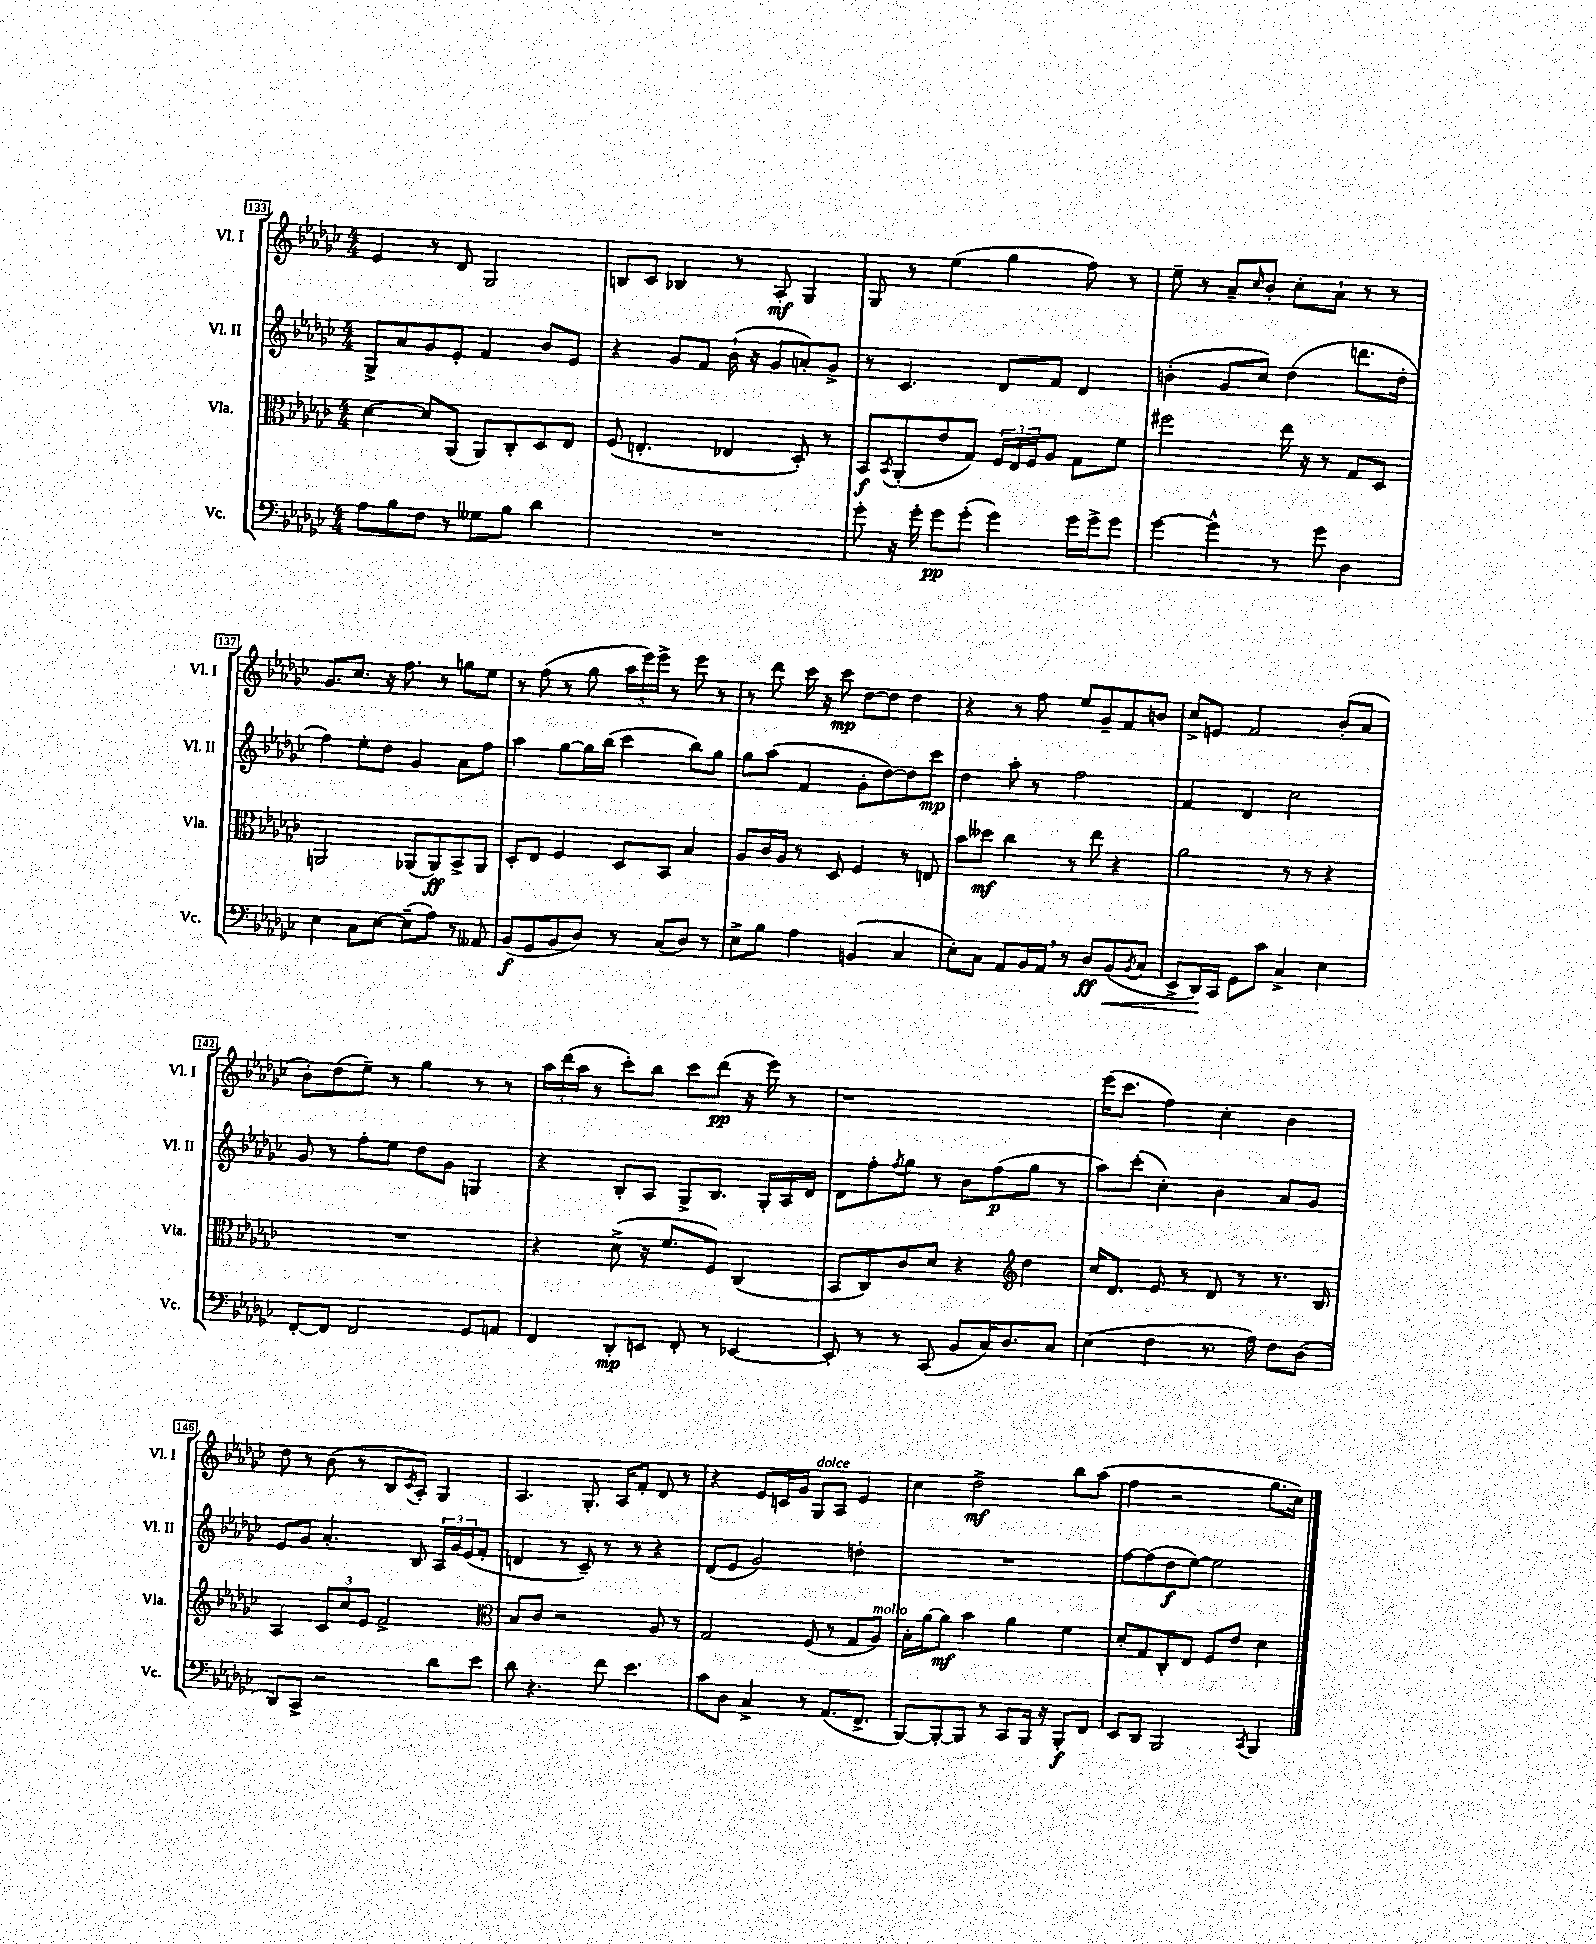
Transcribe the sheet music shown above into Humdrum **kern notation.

**kern	**dynam	**kern	**dynam	**kern	**dynam	**kern	**dynam
*part4	*part4	*part3	*part3	*part2	*part2	*part1	*part1
*staff4	*staff4	*staff3	*staff3	*staff2	*staff2	*staff1	*staff1
*I"Vc.	*	*I"Vla.	*	*I"Vl. II	*	*I"Vl. I	*
*I'Vc.	*	*I'Vla.	*	*I'Vl. II	*	*I'Vl. I	*
*clefF4	*	*clefC3	*	*clefG2	*	*clefG2	*
*k[b-e-a-d-g-c-]	*	*k[b-e-a-d-g-c-]	*	*k[b-e-a-d-g-c-]	*	*k[b-e-a-d-g-c-]	*
*M4/4	*	*M4/4	*	*M4/4	*	*M4/4	*
=133	=133	=133	=133	=133	=133	=133	=133
8A-\L	.	[4d-\	.	8G-^/L	.	4e-/	.
8B-\	.	.	.	8a-/	.	.	.
8F\J	.	8d-/L]	.	8g-/	.	8r	.
8r	.	(8AA-/J	.	8e-'/J	.	8d-/	.
8G--X\L	.	8AA-/L)	.	4f/	.	2G-/	.
8B-\J	.	8C-'/	.	.	.	.	.
4d-\	.	8D-/	.	8b-/L	.	.	.
.	.	8E-/J	.	8e-/J	.	.	.
=134	=134	=134	=134	=134	=134	=134	=134
1r	.	(8F/	.	4r	.	8Bn/L	.
.	.	4.En'/	.	.	.	8c-/J	.
.	.	.	.	8g-/L	.	4B-X/	.
.	.	.	.	8f/J	.	.	.
.	.	4E-X/	.	(16b-`\	.	8r	.
.	.	.	.	16r	.	.	.
.	.	.	.	8g-/L	.	8A-'/	mf
.	.	8D-'/)	.	8an'/)	.	4G-/	.
.	.	8r	.	8g-^/J	.	.	.
=135	=135	=135	=135	=135	=135	=135	=135
8g-'\	.	8BB-/L	f	8r	.	8G-/	.
.	.	8qBB-/	.	.	.	.	.
16r	.	(8AA-'/	.	4.c-/	.	8r	.
16g-'\	.	.	.	.	.	.	.
8g-\L	pp	8e-/	.	.	.	(4ee-\	.
(8g-'\J	.	8G-/J)	.	.	.	.	.
4g-\)	.	24F/LL	.	8d-/L	.	4gg-\	.
.	.	24E-/	.	.	.	.	.
.	.	24F/J	.	.	.	.	.
.	.	8A-/J	.	8f/J	.	.	.
16g-\LL	.	8G-\L	.	4d-/	.	8ff\)	.
16g-^\J	.	.	.	.	.	.	.
8g-\J	.	8f\J	.	.	.	8r	.
=136	=136	=136	=136	=136	=136	=136	=136
[4g-\	.	2ff#X\	.	(4bn'\	.	8ee-~\	.
.	.	.	.	.	.	8r	.
4g-^^\]	.	.	.	8g-/L	.	8a-~/L	.
.	.	.	.	.	.	16qqcc-/	.
.	.	.	.	8cc-/J)	.	8b-'/J	.
8r	.	16ee-\	.	(4dd-\	.	8cc-'\L	.
.	.	16r	.	.	.	.	.
8g-\	.	8r	.	.	.	8a-`\J	.
4D-\	.	8G-/L	.	8.dddn\L	.	8r	.
.	.	8D-/J	.	.	.	8r	.
.	.	.	.	16dd-'\Jk	.	.	.
!!LO:LB:g=z
=137	=137	=137	=137	=137	=137	=137	=137
4E-\	.	2AAn/	.	4ff\)	.	8.g-/L	.
.	.	.	.	.	.	8.cc-/J	.
8C-\L	.	.	.	8ee-'\L	.	.	.
[8E-\J	.	.	.	8dd-\J	.	16r	.
.	.	.	.	.	.	8.ff\	.
(8E-~\L]	.	(8AA-X/L	.	4g-/	.	.	.
8A-\J)	.	8AA-/)	ff	.	.	8r	.
8r	.	8BB-^/	.	8a-\L	.	8ggn\L	.
8AA--X/	.	8AA-/J	.	8ff\J	.	8ee-\J	.
=138	=138	=138	=138	=138	=138	=138	=138
(8BB-/L	f	8D-'/L	.	4aa-\	.	8r	.
8GG-/	.	8E-/J	.	.	.	(8ff\	.
8BB-/	.	4F/	.	[8gg-\L	.	8r	.
8D-/J)	.	.	.	16gg-\L]	.	8gg-\	.
.	.	.	.	(16bb-\JJ	.	.	.
8r	.	8D-/L	.	4ccc-\	.	24aa-\LL	.
.	.	.	.	.	.	24eee-\)	.
.	.	.	.	.	.	24eee-^\JJ	.
(8C-/L	.	8BB-/J	.	.	.	8r	.
8D-/J)	.	4B-/	.	8bb-\L)	.	8eee-\	.
8r	.	.	.	8gg-\J	.	8r	.
=139	=139	=139	=139	=139	=139	=139	=139
8E-^\L	.	8A-/L	.	8gg-\L	.	8r	.
8B-\J	.	16c-/L	.	(8aa-\J	.	8ddd-\	.
.	.	16A-/JJ	.	.	.	.	.
4A-\	.	8r	.	4f/	.	16ccc-\	.
.	.	.	.	.	.	16r	.
.	.	8D-/	.	.	.	8ccc-\	mp
(4BBn/	.	4F/	.	8g-'\L	.	[8dd-\L	.
.	.	.	.	[8dd-\)	.	8dd-\J]	.
4C-/	.	8r	.	8dd-\]	.	4dd-\	.
.	.	8En/	.	8ccc-\J	mp	.	.
=140	=140	=140	=140	=140	=140	=140	=140
8E-'\L)	.	8b-\L	.	4dd-\	.	4r	.
8C-\J	.	8dd--X\J	mf	.	.	.	.
8AA-/L	.	4cc-\	.	8aa-'\	.	8r	.
16BB-/L	.	.	.	8r	.	8ff\	.
16AA-,/JJ	.	.	.	.	.	.	.
8r	.	8r	.	2ff\	.	8ee-/L	.
8D-/L	ff	8ee-\	.	.	.	8g-~/	.
!	!LO:HP:b	!	!	!	!	!	!
(8BB-/	<	4r	.	.	.	8f/	.
8qBB-/	.	.	.	.	.	.	.
8C-/J	.	.	.	.	.	8bn/J	.
=141	=141	=141	=141	=141	=141	=141	=141
8EE-^/L	.	2a-\	.	4f/	.	8cc-^/L	.
16DD-/L)	.	.	.	.	.	8en/J	.
16CC-/JJ	[	.	.	.	.	.	.
8GG-\L	.	.	.	4d-/	.	2f/	.
8c-\J	.	.	.	.	.	.	.
4C-^/	.	8r	.	2cc-\	.	.	.
.	.	8r	.	.	.	.	.
4E-\	.	4r	.	.	.	(8b-'/L	.
.	.	.	.	.	.	8a-/J	.
!!LO:LB:g=z
=142	=142	=142	=142	=142	=142	=142	=142
[8FF'/L	.	1r	.	8g-/	.	8b-'\L)	.
8FF/J]	.	.	.	8r	.	(8dd-\	.
2FF/	.	.	.	8ff'\L	.	8ee-~\J)	.
.	.	.	.	8ee-\J	.	8r	.
.	.	.	.	8dd-\L	.	4gg-\	.
.	.	.	.	8g-\J	.	.	.
8GG-/L	.	.	.	4Gn/	.	8r	.
8AAn/J	.	.	.	.	.	8r	.
=143	=143	=143	=143	=143	=143	=143	=143
4FF/	.	4r	.	4r	.	24aa-\LL	.
.	.	.	.	.	.	(24ddd-\	.
.	.	.	.	.	.	24aa-\JJ	.
.	.	.	.	.	.	8r	.
8DD-'/L	mp	(8d-^\	.	8B-'/L	.	8ccc-'\L)	.
8EEn/J	.	16r	.	8A-/J	.	8bb-\J	.
.	.	8.f/L	.	.	.	.	.
8FF'/	.	.	.	8G-^/L	.	8ccc-\L	.
8r	.	8F/J)	.	8.B-/J	.	(8ddd-\J	pp
[4EE-X/	.	(4C-/	.	.	.	16r	.
.	.	.	.	16G-'/LL	.	16eee-\)	.
.	.	.	.	16A-/	.	8r	.
.	.	.	.	16d-/JJ	.	.	.
=144	=144	=144	=144	=144	=144	=144	=144
8EE-'/]	.	8BB-/L	.	8d-\L	.	1r	.
8r	.	8C-/)	.	8ff'\	.	.	.
.	.	.	.	8qff/	.	.	.
8r	.	8c-/	.	8gg-\J	.	.	.
(8CC-/	.	8d-/J	.	8r	.	.	.
8BB-/L	.	4r	.	8b-\L	.	.	.
16C-/K)	.	.	.	(8ff\	p	.	.
8.D-/	.	.	.	.	.	.	.
*	*	*clefG2	*	*	*	*	*
.	.	4dd-\	.	8gg-\J	.	.	.
8C-/J	.	.	.	8r	.	.	.
=145	=145	=145	=145	=145	=145	=145	=145
(4E-\	.	16cc-/KL	.	8aa-\L)	.	(16eee-\KL	.
.	.	8.d-/J	.	.	.	8.ccc-\J	.
.	.	.	.	(8ccc-'\J	.	.	.
4F\	.	8e-/	.	4cc-'\)	.	4ff\)	.
.	.	8r	.	.	.	.	.
8.r	.	8d-/	.	4b-\	.	4cc-'\	.
.	.	8r	.	.	.	.	.
16A-\)	.	.	.	.	.	.	.
8F\L	.	8.r	.	8a-/L	.	4b-\	.
(8D-\J	.	.	.	8g-/J	.	.	.
.	.	16B-/	.	.	.	.	.
!!LO:LB:g=z
=146	=146	=146	=146	=146	=146	=146	=146
8DD-/L)	.	4A-/	.	8e-/L	.	8dd-\	.
8CC-^/J	.	.	.	8g-/J	.	8r	.
2r	.	12c-/L	.	4.a-'/	.	(8b-\	.
.	.	12cc-/	.	.	.	.	.
.	.	.	.	.	.	8r	.
.	.	12e-/J	.	.	.	.	.
.	.	2f^/	.	.	.	8B-/L	.
.	.	.	.	.	.	8qc-/	.
.	.	.	.	8B-/	.	8A-'/J)	.
8d-\L	.	.	.	24A-/LL	.	4G-/	.
.	.	.	.	24g-/	.	.	.
.	.	.	.	(24e-/J	.	.	.
8e-\J	.	.	.	8f'/J	.	.	.
=147	=147	=147	=147	=147	=147	=147	=147
*	*	*clefC3	*	*	*	*	*
8d-\	.	8B-/L	.	4dn/	.	4.A-/	.
4.r	.	8c-/J	.	.	.	.	.
.	.	2r	.	8r	.	.	.
.	.	.	.	8c-~/)	.	8.G-'/	.
8f\	.	.	.	8r	.	.	.
.	.	.	.	.	.	16A-/KL	.
4.e-\	.	.	.	8r	.	8f'/J	.
.	.	8A-/	.	4r	.	8d-/	.
.	.	8r	.	.	.	8r	.
=148	=148	=148	=148	=148	=148	=148	=148
8c-\L	.	2G-/	.	(8d-/L	.	4r	.
8D-\J	.	.	.	8e-/J	.	.	.
4C-^/	.	.	.	2g-/)	.	8e-/L	.
.	.	.	.	.	.	16cn/L	.
.	.	.	.	.	.	16g-/JJ	.
!	!	!	!	!	!	!LO:TX:a:i:t=dolce	!
8r	.	(8F/	.	.	.	8G-/L	.
(8.AA-/L	.	8r	.	.	.	8A-/J	.
.	.	8G-/L	.	4ddn'\	.	4e-/	.
8.FF^/J	.	.	.	.	.	.	.
!	!	!LO:TX:a:i:t=molto	!	!	!	!	!
.	.	8A-/J)	.	.	.	.	.
=149	=149	=149	=149	=149	=149	=149	=149
[8BBB-/L)	.	16B-'\LL	.	1r	.	4cc-\	.
.	.	[16a-\J	.	.	.	.	.
8BBB-'/_	.	8a-\J]	mf	.	.	.	.
8BBB-/J]	.	4b-\	.	.	.	2dd-^\	mf
8r	.	.	.	.	.	.	.
8CC-/L	.	4a-\	.	.	.	.	.
16BBB-/Jk	.	.	.	.	.	.	.
16r	.	.	.	.	.	.	.
8BBB-'/L	f	4f\	.	.	.	8bb-\L	.
8FF/J	.	.	.	.	.	(8aa-\J	.
=150	=150	=150	=150	=150	=150	=150	=150
8EE-/L	.	8d-'/L	.	[8ff\L	.	4ff\	.
8DD-/J	.	8G-/	.	(8ff\]	.	.	.
2BBB-/	.	8C-'/	.	8dd-\	f	2r	.
.	.	8E-/J	.	[8ee-\J)	.	.	.
.	.	8F/L	.	2ee-\]	.	.	.
.	.	8e-/J	.	.	.	.	.
8qCC-/	.	.	.	.	.	.	.
4BBB-/	.	4d-\	.	.	.	8.gg-\L	.
.	.	.	.	.	.	16cc-\Jk)	.
==	==	==	==	==	==	==	==
*-	*-	*-	*-	*-	*-	*-	*-
